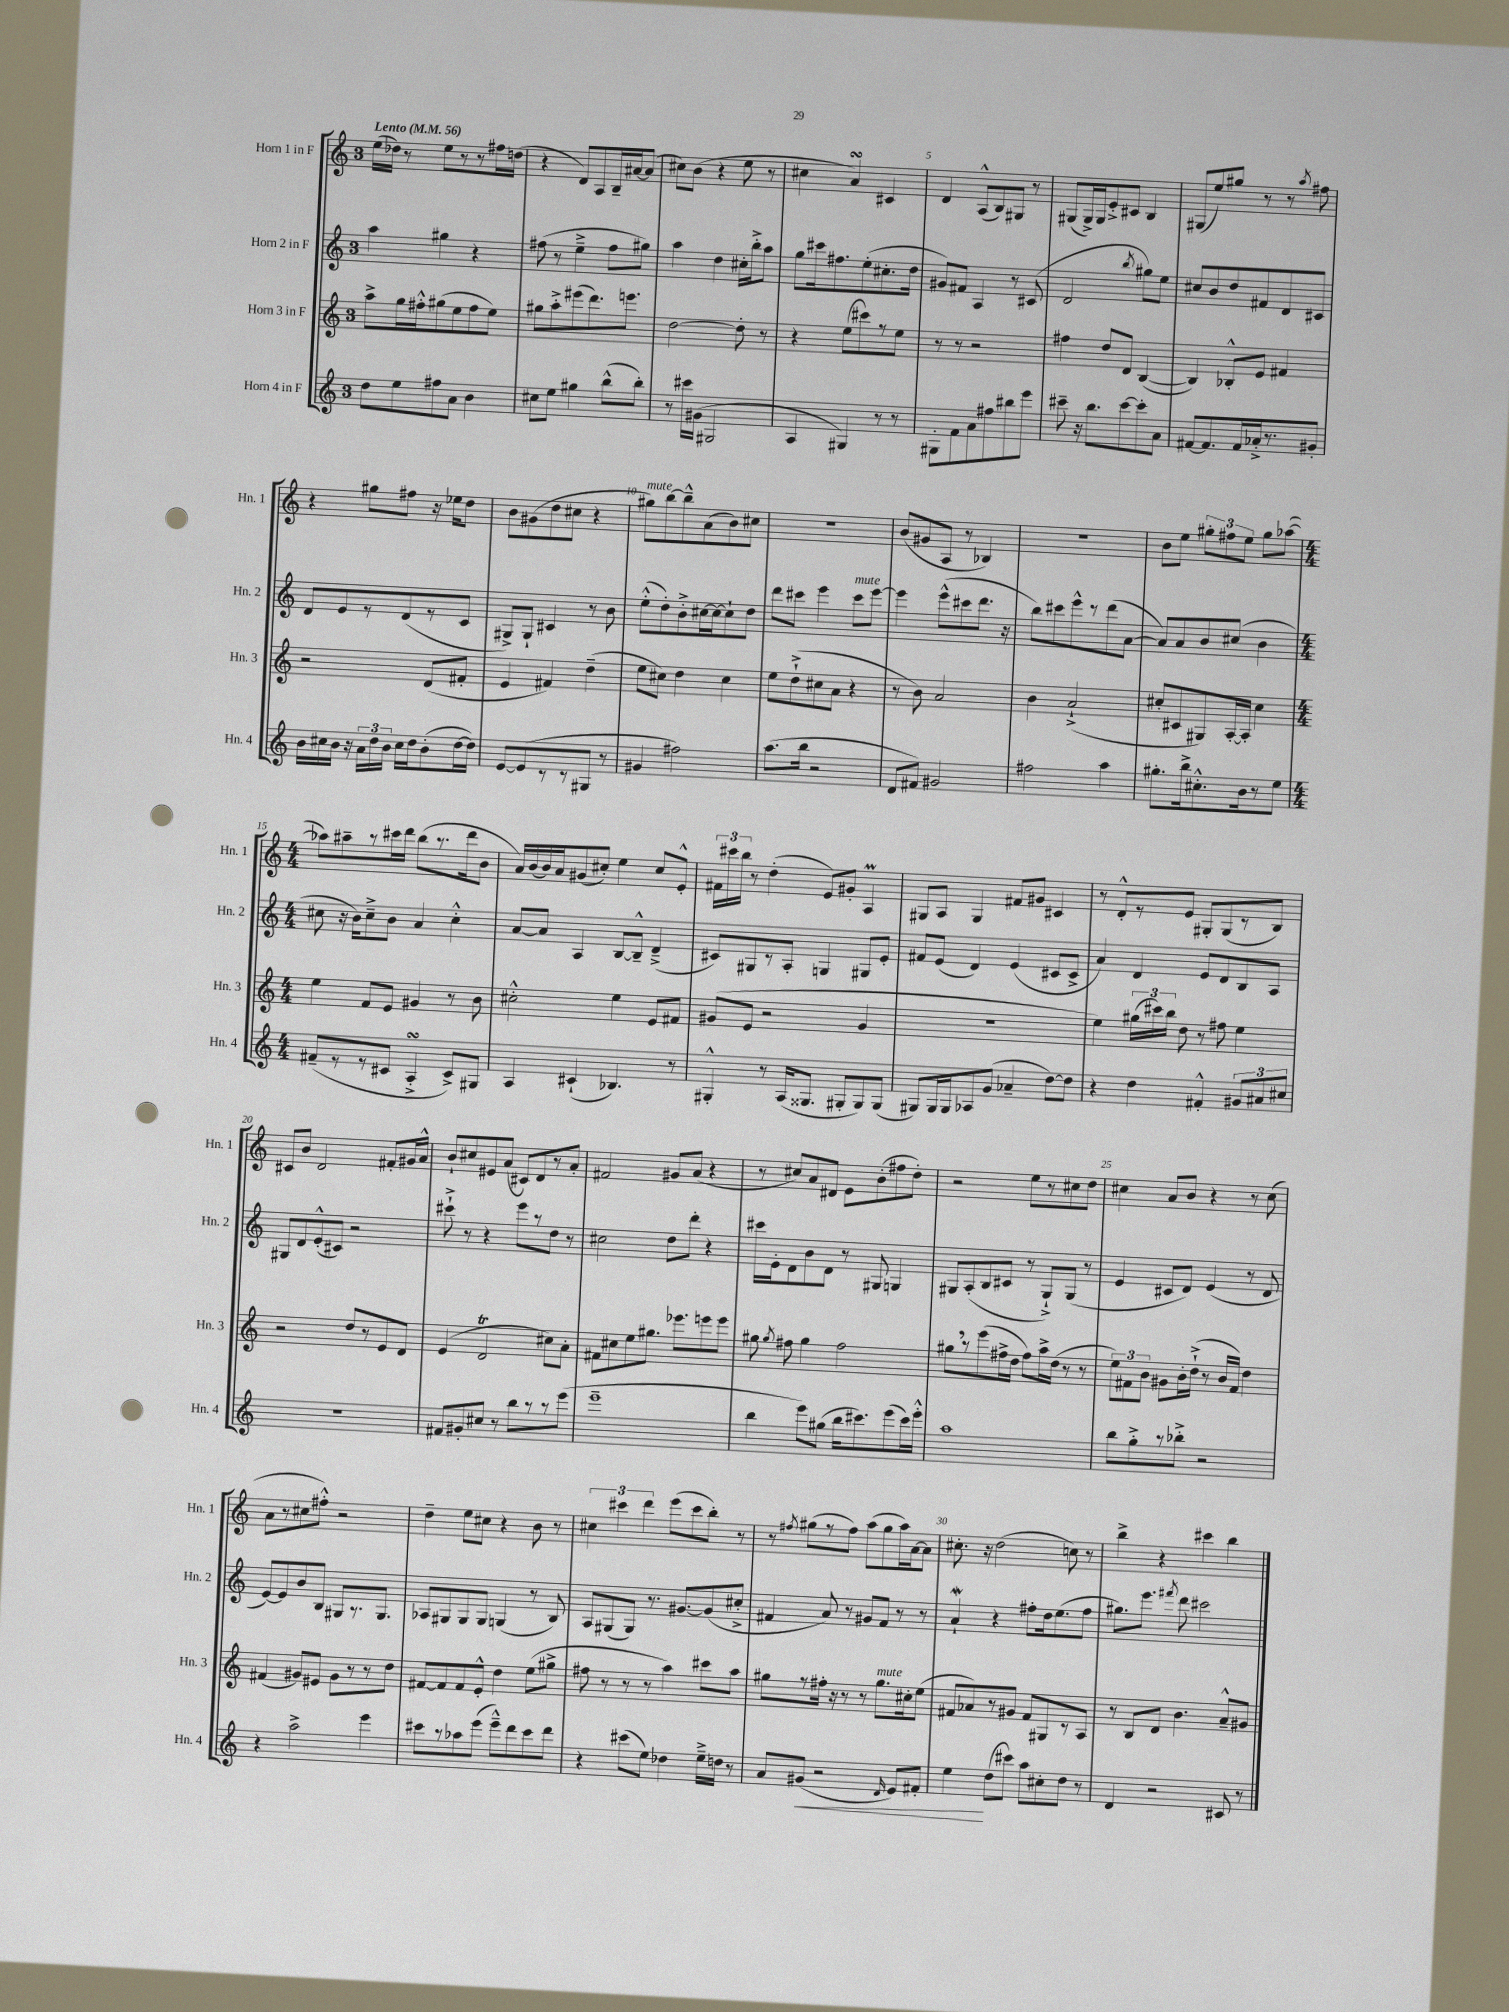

**kern	**dynam	**kern	**kern	**kern
*part4	*part4	*part3	*part2	*part1
*staff4	*staff4	*staff3	*staff2	*staff1
*I"Horn 4 in F	*	*I"Horn 3 in F	*I"Horn 2 in F	*I"Horn 1 in F
*I'Hn. 4	*	*I'Hn. 3	*I'Hn. 2	*I'Hn. 1
*clefG2	*	*clefG2	*clefG2	*clefG2
*k[]	*	*k[]	*k[]	*k[]
*M3/4	*	*M3/4	*M3/4	*M3/4
*MM56	*	*MM56	*MM56	*MM56
=1	=1	=1	=1	=1
!	!	!	!	!LO:TX:a:B:t=Lento
8dd\L	.	8aa^\L	4aa\	(16ee\LL
.	.	.	.	16dd-X\JJ)
8ee\	.	16gg\L	.	8r
.	.	16ff#X'^^\J	.	.
8ff#X\	.	(8gg#X\	4gg#X\	8ee\L
8a\J	.	8ee\	.	8r
4b\	.	8ff#\	4r	8r
.	.	8ee\J)	.	16ff#X\L
.	.	.	.	(16ddn\JJ
=2	=2	=2	=2	=2
8cc#X\L	.	8gg#X\L	(8ff#X\	4r
8ee\J	.	8aa'^\	8r	.
4gg#X\	.	(8eee#X\	4ee~^\	8d/L)
.	.	8.ddd\)	.	8A/
(8bb^^\L	.	.	8ff#\L	16B~/L
.	.	8.eeen\J	.	[16a#X/J
8bb'\J)	.	.	8gg#X\J)	(8a#/J]
=3	=3	=3	=3	=3
8r	.	[2dd\	4aa\	8cc#X\L)
16ccc#X\LL	.	.	.	(8b\J
(16g#X\JJ	.	.	.	.
2G#X/	.	.	4dd\	4r
.	.	8dd'\]	16cc#X'\LL	8ee\
.	.	.	16bb'^\J	.
.	.	8r	8aa\J	8r
=4	=4	=4	=4	=4
4A/	.	4r	8gg\L	4cc#X\
.	.	.	16ccc#X\k	.
.	.	.	8.ff#X\	.
4G#X/)	.	(8ee\L	.	4asSSS/)
.	.	8ccc#X\)	(8ee'\	.
8r	.	8r	8.cc#X'\	4c#X/
8r	.	8ee\J	.	.
.	.	.	16dd\Jk	.
=5	=5	=5	=5	=5
8G#X'\L	.	8r	8g#X/L)	4d/
8f\	.	8r	8f#X/J	.
8a\	.	2r	4A/	(8A^^/L
8ff#X\	.	.	.	8B/)
8bb#X\	.	.	8r	8G#X/J
8eee\J	.	.	(8c#X/	8r
=6	=6	=6	=6	=6
8ccc#X~\	.	4ff#X\	2d/	(8G#X/L
16r	.	.	.	16G#^/L)
8.bb\L	.	.	.	16G#/J
.	.	8dd/L	.	8e'^/
[8ccc#\	.	8d/J	.	8c#X/J
.	.	.	8qbb/	.
8ccc#'\]	.	([4B/	8gg#X\L)	4B/
8a\J	.	.	8ee\J	.
=7	=7	=7	=7	=7
[8f#X/L	.	4B/])	8cc#X/L	(8G#X/L
8.f#/]	.	.	8b/	8ee/)
.	.	8B-X'^^/L	8dd/	8gg#X/J
16f#/L	.	.	.	.
16a-X'^/J	.	8e/J	8f#X/	8r
8.r	.	.	.	.
.	.	4f#X/	8d/	8r
.	.	.	.	8qaa/
8g#X'/J	.	.	8c#X/J	8ff#X\
!!LO:LB:g=z
=8	=8	=8	=8	=8
16b\LL	.	2r	8d/L	4r
16cc#X\	.	.	.	.
16b\JJ	.	.	8e/	.
16r	.	.	.	.
24a\LL	.	.	8r	8gg#X\L
24dd\	.	.	.	.
24b\JJ	.	.	.	.
16cc#\LL	.	.	(8d/	8ff#X\J
16dd\J	.	.	.	.
(8b'\	.	(8d/L	8r	16r
.	.	.	.	16ee-X\KL
[16dd\L	.	8f#X'/J	8c/J	8dd\J
16dd\JJ])	.	.	.	.
=9	=9	=9	=9	=9
[8e/L	.	4e/	8G#X^/L)	8b\L
(8e/]	.	.	8G#`/J	(8g#X\
8r	.	4f#X/)	4c#X/	8dd\
8r	.	.	.	8cc#X\J
8G#X/J	.	(4dd~\	8r	4r
8r	.	.	8b\	.
=10	=10	=10	=10	=10
!	!	!	!	!LO:TX:a:i:t=mute
4g#X/	.	8ee\L	(8ee'^^\L	8gg#X\L)
.	.	8cc#X\J)	8dd'\)	[8bb\
2ff#X\)	.	4dd\	8b'^\	8bb~^^\]
.	.	.	[16cc#X\L	(8a\
.	.	.	16cc#\J_	.
.	.	4cc#\	8cc#`\]	8b\)
.	.	.	8dd\J	8cc#X\J
=11	=11	=11	=11	=11
(8.aa\L	.	8ee\L	8ddd\L	2.r
.	.	(8dd`^\	8ccc#X\J	.
16bb\Jk	.	.	.	.
2r	.	8cc#X\	4eee\	.
.	.	8a\J	.	.
!	!	!	!LO:TX:a:i:t=mute	!
.	.	4r	8ccc#\L	.
.	.	.	[8eee\J	.
=12	=12	=12	=12	=12
8d/L	.	8r	4eee\]	(8b/L
8f#X/J)	.	8b\)	.	8g#X/
2g#X/	.	2a/	(8eee^^\L	8A/J
.	.	.	8ccc#X\	8r
.	.	.	8.ddd\J	4B-X/)
.	.	.	16r	.
=13	=13	=13	=13	=13
2ff#X\	.	4b\	8bb\L)	2.r
.	.	.	8ccc#X\	.
.	.	(2a`^/	8eee^^\	.
.	.	.	8r	.
4aa\	.	.	(8ddd\	.
.	.	.	[8a\J	.
=14	=14	=14	=14	=14
8.gg#X'\L	.	8cc#X'/L	8a/L])	8b\L
.	.	8c#X/	8a/	8ee\J
16bb^\k	.	.	.	.
8.cc#X'^^\	.	8G#X/)	8b/	12gg#X'\L
.	.	.	.	12ff#X\
.	.	[16A'/L	(8cc#X/J	.
.	.	.	.	12ee\J
16b\k	.	16A'/JJ]	.	.
8r	.	4cc#\	4b\	8gg#\L
8ee\J	.	.	.	([8aa-X\J
!!LO:LB:g=z
=15	=15	=15	=15	=15
*M4/4	*	*M4/4	*M4/4	*M4/4
(8f#X~/L	.	4ee\	8cc#X\	8aa-X\L])
8r	.	.	16r	8aa#X~\
.	.	.	16b\KL)	.
8r	.	8f/L	8cc#~^\	8r
8c#X/J	.	8e/J	8b\J	16ccc#X\L
.	.	.	.	16ddd\JJ
4AsSSS'^/	.	4g#X/	4a/	(8bb\L
.	.	.	.	8.r
8c#^/L)	.	8r	4cc#'^^\	.
.	.	.	.	16ddd\k
8G#X/J	.	8b\	.	8b\J
=16	=16	=16	=16	=16
4A/	.	2cc#X'^^\	[8a/L	16a/LL)
.	.	.	.	(16b/
.	.	.	8a/J]	16b/)
.	.	.	.	16a/J
(4c#X`/	.	.	4A/	(8g#X/
.	.	.	.	8cc#X'/J)
4.B-X/)	.	4ee\	[8B/L	4ee\
.	.	.	8B~^^/J]	.
.	.	8e/L	(4d~^/	8cc#/L
8r	.	8f#X/J	.	8e'^^/J
=17	=17	=17	=17	=17
4G#X'^^/	.	(8g#X/L	8c#X/L)	24f#X\LL
.	.	.	.	24ccc#X\
.	.	.	.	24bb\JJ
.	.	8e/J	8G#X/	8r
8r	.	2r	8r	(4dd'\
(16A/KL	.	.	8A'/J	.
8.G##X/J	.	.	.	.
.	.	.	4Gn/	8e/L)
8G#X'/L	.	.	.	8g#X'/J
8G#/)	.	4g#/	8G#X/L	4AM/
(8G#/J	.	.	8e'/J	.
=18	=18	=18	=18	=18
8G#X/L)	.	1r	8f#X/L	8G#X/L
16G#/L	.	.	(8e/J	8A/J
16G#/J	.	.	.	.
8A-X/	.	.	4d/)	4G#/
(8g/J	.	.	.	.
4a-X~/	.	.	(4e/	8f#X/L
.	.	.	.	8g#X/J
[8dd\L)	.	.	8c#X/L	4c#X/
8dd\J]	.	.	8c#^/J	.
=19	=19	=19	=19	=19
4r	.	4ee\)	4a/)	8r
.	.	.	.	8d'^^/L
4dd\	.	(24gg#X\LL	4d/	8r
.	.	24ccc#X\)	.	.
.	.	24bb\JJ	.	.
.	.	8dd\	.	8e/J
4f#X'^^/	.	8r	8e/L	8G#X'/L
.	.	8ff#X\	8d/	(8G#/
12g#X/L	.	4ee\	8B/	8r
12a#X/	.	.	.	.
.	.	.	8A/J	8B/J)
12cc#X/J	.	.	.	.
!!LO:LB:g=z
=20	=20	=20	=20	=20
1r	.	2r	8G#X/L	8c#X/L
.	.	.	8d/	8b/J
.	.	.	(8e'^^/	2d/
.	.	.	8c#X/J)	.
.	.	8dd/L	2r	.
.	.	8r	.	.
.	.	8e/	.	8f#X'/L
.	.	8d/J	.	16g#X/L
.	.	.	.	16a^^/JJ
=21	=21	=21	=21	=21
8f#X/L	.	(4e/	8ccc#X`^\	8b`/L
8g#X'/	.	.	8r	8cc#X/
8cc#X/J	.	2dT/	4r	8e#X/
8r	.	.	.	(8a/J
8bb\L	.	.	8eee\L	8c#X/L)
8r	.	.	8r	8d/
8r	.	8cc#X\L)	8dd\J	8r
(8eee\J	.	8a'\J	8r	8a'/J
=22	=22	=22	=22	=22
1eee~	.	8f#X\L	2cc#X\	2f#X/
.	.	8cc#X\	.	.
.	.	8ee\	.	.
.	.	8.gg#X\J	.	.
.	.	.	8dd\L	8g#X/L
.	.	8.eee-X\L	.	.
.	.	.	8ddd'\J	(8a/J
.	.	8eeen\	4r	4r
.	.	8eee\J	.	.
=23	=23	=23	=23	=23
4bb\	.	8gg#X\	16ccc#X\LL	8r
.	.	.	16e'\J	.
.	.	8qgg#/	.	.
.	.	8ff#X\	8d\	8cc#X/L)
8eee\L)	.	4gg#\	8b\	8a/
(8gg#X\J	.	.	8d\J	8d#X/J
16bb\KL	.	2ff#\	8r	8e\L
8.ccc#X\)	.	.	.	.
.	.	.	8G#X/	(8b'\
(8eee\	.	.	4Gn/	8ff#X\
16ccc#\L)	.	.	.	8dd'\J)
16eee'^^\JJ	.	.	.	.
=24	=24	=24	=24	=24
1aa	.	8gg#X,\L	8G#X/L	2r
.	.	8r	(8A'/	.
.	.	(8eee\	8B/	.
.	.	16ff#X^\L	8c#X/J	.
.	.	16dd\JJ	.	.
.	.	8ff#\L)	8r	8ee\L
.	.	16aa^\L	8G#`^/L)	8r
.	.	(16dd\JJ	.	.
.	.	8r	(8G#/J	8cc#X\
.	.	8r	8r	8dd\J
=25	=25	=25	=25	=25
8bb\L	.	12ee\L)	4e/	4cc#X\
.	.	12f#X\	.	.
8gg'^\	.	.	.	.
.	.	12b\J	.	.
8r	.	8g#X\L	8c#X/L	8a/L
8bb-X'^\J	.	16b'\L	8d/J)	8b/J
.	.	(16dd`^\JJ	.	.
2r	.	8r	(4e/	4r
.	.	16b/LL	.	.
.	.	16f#/JJ)	.	.
.	.	4dd\	8r	8r
.	.	.	8d/	(8cc#\
!!LO:LB:g=z
=26	=26	=26	=26	=26
4r	.	(4f#X/	[8e/L)	8a\L
.	.	.	8e/]	8r
2aa^\	.	8g#X/L)	8b/	8cc#X\
.	.	8e#X/J	8B/J	8ff#X'^^\J)
.	.	8g#\L	8G#X/L	2r
.	.	8r	8.r	.
4eee\	.	8r	.	.
.	.	.	8.G#/J	.
.	.	8dd\J	.	.
=27	=27	=27	=27	=27
8ccc#X\L	.	[8f#X/L	8A-X/L	4dd~\
8r	.	8f#/]	8G#X/	.
8aa-X\	.	8f#/	8G#/	8ee\L
(8eee\J	.	8e'^^/J	8G#/J	8cc#X\J
8eee~^^\L)	.	4dd\	(4Gn/	4r
8ddd\	.	.	.	.
8ccc#\	.	(8ee\L	8r	8b\
8ddd\J	.	8gg#X^\J	8B/)	8r
=28	=28	=28	=28	=28
4r	.	8ff#X\	8A/L	6cc#X\
.	.	8r	(8G#X/	.
.	.	.	.	6ccc#X\
(8ccc#X\L	.	8r	8G#/J)	.
.	.	.	.	6ddd\
8ee\J)	.	8r	8.r	.
4dd-X\	.	4aa\)	.	(8eee\L
.	.	.	[8.g#X/L	.
.	.	.	.	8ccc#\
16ee~^\LL	.	8ccc#X\L	(8g#/]	8bb'\J)
16ddn\JJ	.	.	.	.
8r	.	8aa\J	8cc#X'^/J	8r
=29	=29	=29	=29	=29
8a/L	.	8gg#X\L	4f#X/	8r
.	.	.	.	8qff#X/
!	!LO:HP:b	!	!	!
(8g#X/J	<	8r	.	(8gg#X\L
2r	.	16ff#X'\Jk	8a/)	8r
.	.	16r	.	.
.	.	8r	8r	8ff#\J)
.	.	8r	8g#X/L	(8aa\L
!	!	!LO:TX:a:i:t=mute	!	!
.	.	8.gg#\L	8f#/J	8gg#\
16qqd/	.	.	.	.
8e/L)	.	.	8r	16aa\L)
.	.	16cc#X'\k	.	[16a\J
8f#X'/J	.	(8ee\J	8r	8a\J]
=30	=30	=30	=30	=30
4ee\	.	8f#X/L	4aW`/	8.cc#X'\
.	.	8a-X/)	.	.
.	.	.	.	16r
(8dd\L	[	8r	4r	(2dd\
8ccc#X\J)	.	8g#X/J	.	.
8aa\L	.	8f#/L	8ff#X'\L	.
8cc#X'\	.	8G#X/	16dd\k	.
.	.	.	(8.ee\	.
8dd\J	.	8r	.	8ccn\)
8r	.	8A/J	8ff#\J	8r
=31	=31	=31	=31	=31
4d/	.	8r	8.gg#X\L)	4bb^\
.	.	8B/L	.	.
.	.	.	8.eee\J	.
2r	.	8d/J	.	4r
.	.	.	8qfff#X/	.
.	.	4.b\	8ddd\	.
.	.	.	2ccc#X\	4ccc#X\
8c#X/	.	8a~^^/L	.	4bb\
8r	.	8g#X/J	.	.
==	==	==	==	==
*-	*-	*-	*-	*-
